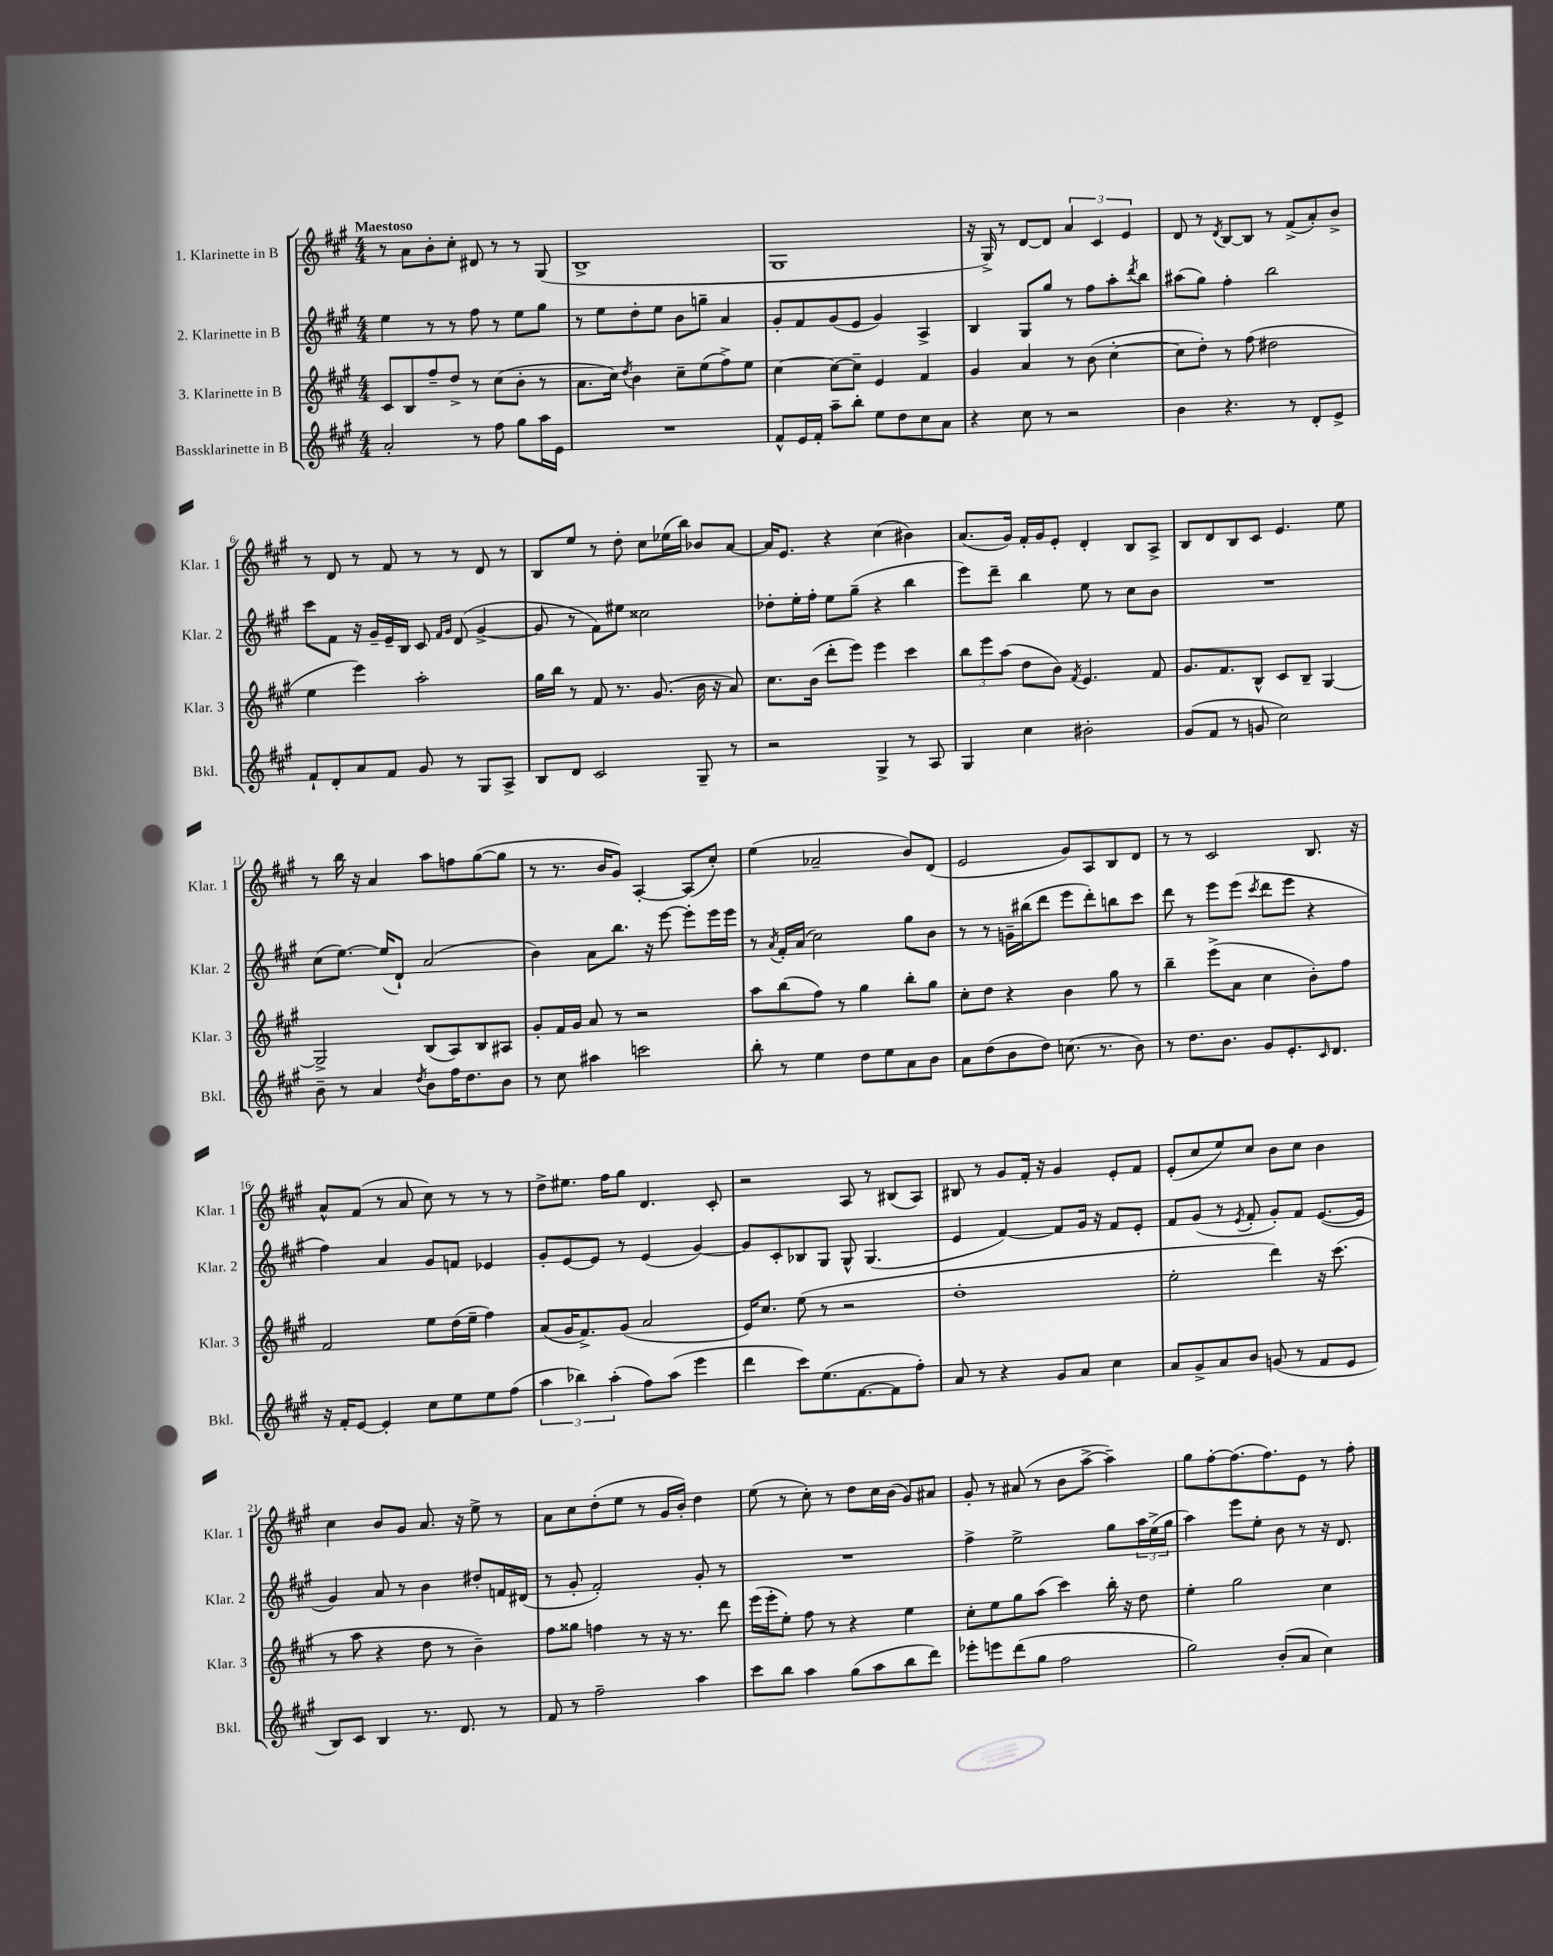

**kern	**kern	**kern	**kern
*staff4	*staff3	*staff2	*staff1
*clefG2	*clefG2	*clefG2	*clefG2
*k[f#c#g#]	*k[f#c#g#]	*k[f#c#g#]	*k[f#c#g#]
*M4/4	*M4/4	*M4/4	*M4/4
2a'	8c#	4ee	8r
.	8B	.	8a
.	8ff#~	8r	8b'
.	8dd^	8r	8cc#'
8r	8r	8ff#	8d#
8ff#	(8cc#	8r	8r
8gg#	8b'	8ee	8r
16aa	8r	8gg#	(8G#
16e	.	.	.
=	=	=	=
1r	8.a	8r	1B^
.	.	8ee	.
.	16cc#)	.	.
.	8qdd	.	.
.	4b	8dd'	.
.	.	8ee	.
.	8cc#~	8b	.
.	(8ee	8gg~	.
.	8ff#^)	4a	.
.	8ee	.	.
=	=	=	=
8f#^^	[4cc#	8g#'	1G#
16e	.	8f#	.
16f#'	.	.	.
8aa~	8cc#_	(8g#	.
8bb'	8cc#~]	8e	.
8ee	4e	4g#)	.
8dd	.	.	.
8cc#	4f#	4A^	.
8a	.	.	.
=	=	=	=
4r	4g#	4B	16r
.	.	.	16G#^)
.	.	.	8r
8cc#	4a	8G#	[8d
8r	.	8gg#	8d]
2r	8r	8r	6a
.	(8b	8ff#	.
.	.	.	6c#
.	[4cc#'	8aa'	.
.	.	.	6e
.	.	8qddd	.
.	.	8bb	.
=	=	=	=
4b	8cc#]	(8aa#	8d
.	8dd')	8gg#)	8r
.	.	.	8qd
4.r	8r	4ff#'	[8B
.	(8ff#	.	8B]
.	2dd#	2bb	8r
8r	.	.	(8f#^
8d'	.	.	8a')
8e^	.	.	8b^
=	=	=	=
8f#`	4ee	8ccc#	8r
8d'	.	8f#	8d
8a	4eee)	16r	8r
.	.	16g#~	.
8f#	.	16e~	8f#
.	.	16B	.
8g#	2aa'	8c#	8r
.	.	16qqf#	.
.	.	16qqg#	.
8r	.	(8d	8r
8G#	.	[4g#^	8d
8A^	.	.	8r
=	=	=	=
8B	16gg#	8g#]	8B
.	16bb	.	.
8d	8r	8r	8ee
2c#	8f#	8f#)	8r
.	8.r	8ee#	8dd'
.	.	2cc##	8cc#
.	(8.g#	.	.
.	.	.	(16ee-
.	.	.	16bb)
8G#~	16b	.	8b-
.	16r	.	.
8r	8a)	.	[8a
=	=	=	=
2r	8.cc#	8dd-'	16a]
.	.	.	8.e
.	.	16ee'	.
.	(16b	16ff#'	.
.	8ddd'	8ee	4r
.	8eee)	(8gg#~	.
4G#^	4eee	4r	(4cc#
8r	4ccc#	4bb	4b#)
8A	.	.	.
=	=	=	=
4G#	12bb	8eee)	(8.a
.	12eee	.	.
.	.	8ddd~	.
.	(12aa	.	.
.	.	.	16g#)
4cc#	8dd	4bb	16f#'
.	.	.	16g#
.	8b)	.	8e'
.	8qf#	.	.
2b#'	4.e	8ee	4d'
.	.	8r	.
.	.	8cc#	8B
.	8f#	8b	8A^
=	=	=	=
(8g#	8.g#	1r	8B
8f#	.	.	8d
.	8.f#	.	.
8r	.	.	8B
8g	8B^^	.	8c#
2cc#)	8c#	.	4.e
.	8B~	.	.
.	[4G#	.	.
.	.	.	8ee
=	=	=	=
8b~	2G#^]	(8cc#	8r
8r	.	[8.ee)	16bb
.	.	.	16r
4a	.	.	4a
.	.	(16ee]	.
.	.	8d`)	.
8qdd	.	.	.
8b	(8B	(2a	8aa
16ff#	8A)	.	8ff
8.dd	.	.	.
.	8B	.	([8gg#
8b	8A#	.	8gg#]
=	=	=	=
8r	8g#'	4b)	8r
8cc#	16f#	.	8.r
.	16g#	.	.
4aa#	8a	8a	.
.	.	.	16b
.	8r	8.bb	8g#)
2ccc	2r	.	[4A'
.	.	16r	.
.	.	[8eee	.
.	.	8eee']	(8A]
.	.	16eee	8cc#')
.	.	16eee	.
=	=	=	=
8bb'	8aa	8r	(4ee
.	.	8qa	.
8r	(8bb	16f#'	.
.	.	(16a	.
4ee	8ff#)	2cc#)	2a-~
.	8r	.	.
8dd	4gg#	.	.
8ee	.	.	.
8a	8bb'	8gg#	8b)
8b	8gg#	8b	(8d
=	=	=	=
8a	8cc#'	8r	2e
(8dd	8dd	8r	.
8b	4r	16g~	.
.	.	(16bb#	.
8dd)	.	8ddd	.
(8.cc	4b	8eee	8g#)
.	.	8ddd')	8A
8.r	.	.	.
.	8gg#	8bb	8B
8b)	8r	8ccc#	8d
=	=	=	=
8r	4bb~	8ddd	8r
8.dd	.	8r	8r
.	(8eee^	8eee	2c#
8.b	.	.	.
.	8a	(8eee	.
.	.	8qccc#	.
8g#	4cc#	8ddd	.
8.e'	.	8eee	.
.	8b')	4r	8.B
16qqc#	.	.	.
8.d	.	.	.
.	8ff#	.	.
.	.	.	16r
=	=	=	=
16r	2f#	4ff#)	8a^^
16f#'	.	.	.
[8e	.	.	(8f#
4e']	.	4a	8r
.	.	.	8a
8cc#	8ee	8g#	8cc#)
8ee	(16dd	8f	8r
.	16ee~	.	.
8ee	4ff#)	4e-	8r
(8ff#	.	.	8r
=	=	=	=
6aa	(8a	8g#'	8dd^
.	16g#	[8e	8.ee#
6bb-)	.	.	.
.	8.f#^)	.	.
.	.	8e]	.
.	.	.	16ff#
(6aa'	.	.	.
.	(8g#	8r	8gg#
8ff#)	2a	(4e	4.d
(8aa	.	.	.
4eee	.	[4g#)	.
.	.	.	8c#'
=	=	=	=
4ddd	16e)	8g#]	2r
.	8.cc#	.	.
.	.	8c#'	.
8ccc#)	(8ee	8B-	.
(8.ee	8r	8G#	.
.	2r	8G#^^	8A
[8.f#	.	.	.
.	.	(4.G#	8r
8f#]	.	.	(8B#
8ff#')	.	.	8A)
=	=	=	=
8a	1dd'	4e	8B#
8r	.	.	8r
4r	.	[4f#)	8g#
.	.	.	16f#'
.	.	.	16r
8g#	.	8f#]	4g#
8a	.	16g#	.
.	.	16r	.
4cc#	.	8f#	8e'
.	.	8e'	8f#
=	=	=	=
8a	2ee'	8f#	(8e'
8g#^	.	(8g#	8cc#
8a	.	8r	8ee)
.	.	8qe	.
8b	.	8f#'	8cc#
(8g	4ddd)	8g#')	8b
8r	.	8f#	8cc#
8f#	16r	([8.e	4b
.	(8.ccc#	.	.
8e	.	.	.
.	.	16e]	.
=	=	=	=
8B)	8r	4g#)	4cc#
8c#	8aa	.	.
4B	4r	8a	8b
.	.	8r	8g#
8.r	8dd	4b	8.a
.	8r	.	.
8.d	.	.	16r
.	4b~)	8dd#'	8ee^
8r	.	16f	8r
.	.	(16d#	.
=	=	=	=
8f#	8ff#	8r	8a
8r	8gg##	8g#'	8cc#
2ff#~	4ff	2f#')	(8dd'
.	.	.	8ee
.	8r	.	8r
.	16r	.	16g#
.	8.r	.	16b')
4aa	.	8g#'	4dd
.	8ddd	8r	.
=	=	=	=
8ccc#	(16eee	1r	(8ee
.	16eee'	.	.
8bb	8ee')	.	8r
4aa	8ff#	.	8cc#')
.	8r	.	8r
(8gg#	4r	.	8dd
8aa	.	.	16cc#
.	.	.	(16b
8bb	4ee	.	8g#)
8ddd)	.	.	8a#
=	=	=	=
8eee-'	8cc#'	4ff#^	8g#'
8eee	8ee	.	8r
(8ddd	8gg#	2ee^	(8a#
8gg#	(8aa	.	8r
2ff#	4ccc#)	.	8b
.	.	.	[8aa^
.	16bb'	8gg#	4aa~])
.	16r	.	.
.	8dd	24aa	.
.	.	(24ee^	.
.	.	24gg#	.
=	=	=	=
2gg#)	4ee'	4aa)	8gg#
.	.	.	[8ff#'
.	2gg#	8eee	(8.ff#]
.	.	8ee'	.
.	.	.	8.ff#)
(8b'	.	8b	.
8a	.	8r	8e
4cc#)	4cc#	16r	8r
.	.	8.d	.
.	.	.	8ff#'
==	==	==	==
*-	*-	*-	*-
